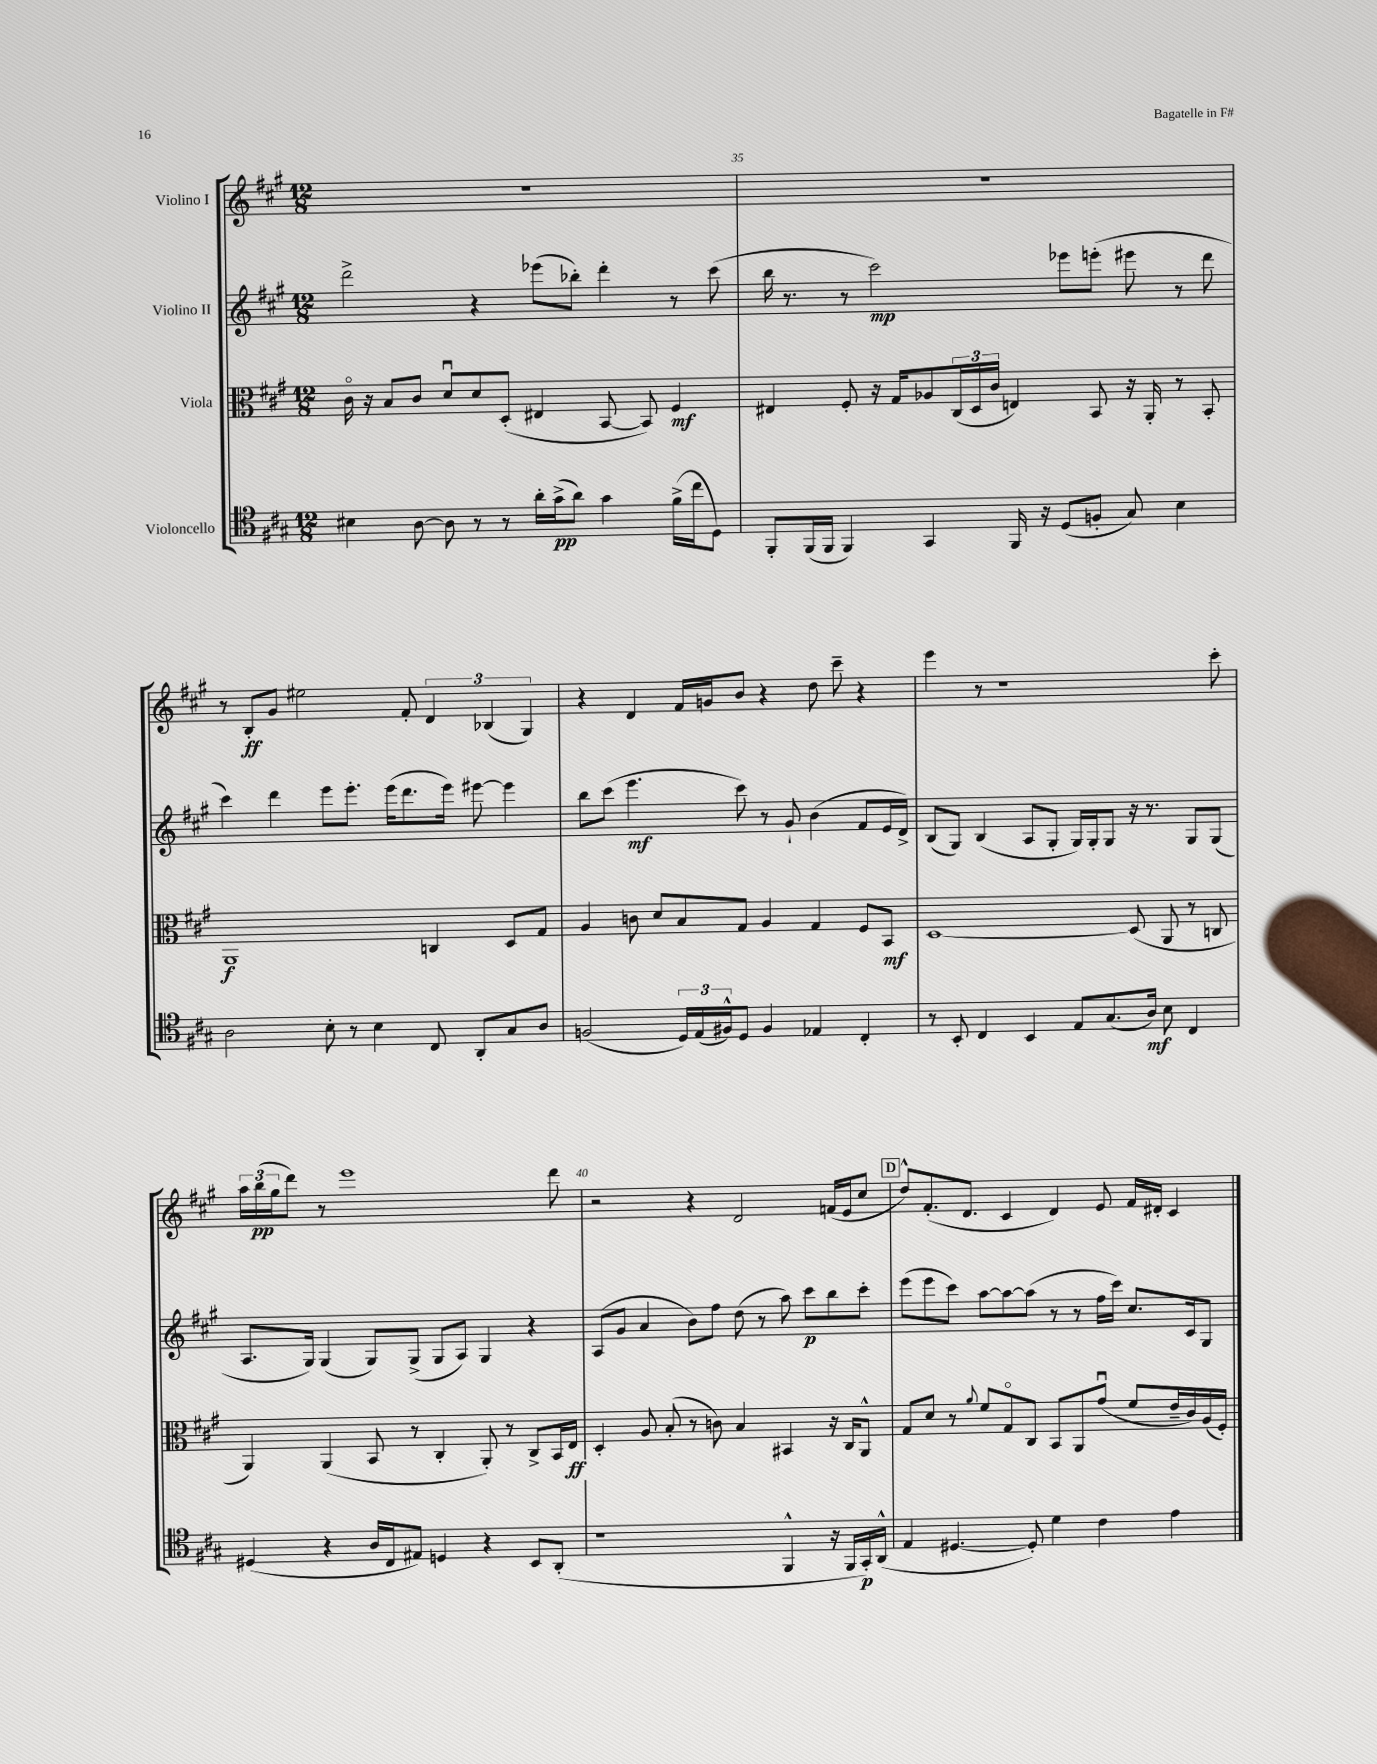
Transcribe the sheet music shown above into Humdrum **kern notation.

**kern	**kern	**kern	**kern
*staff4	*staff3	*staff2	*staff1
*clefC4	*clefC3	*clefG2	*clefG2
*k[f#c#g#]	*k[f#c#g#]	*k[f#c#g#]	*k[f#c#g#]
*M12/8	*M12/8	*M12/8	*M12/8
4B#\	16c#o\	2ddd^\	1.r
.	16r	.	.
.	8B/L	.	.
[8A\	8c#/J	.	.
8A\]	8du/L	.	.
8r	8d/	4r	.
8r	(8D'/J	.	.
16a'\LL	4E#/	(8eee-\L	.
(16g#^\J	.	.	.
8a\J)	.	8bb-'\J)	.
4g#\	[8BB/	4ddd'\	.
.	8BB/])	.	.
(16f#^\LL	4F#/	8r	.
16cc#\J	.	.	.
8D\J)	.	(8ccc#\	.
=	=	=	=
8FF#'/L	4E#/	16bb\	1.r
.	.	8.r	.
(16FF#/L	.	.	.
16FF#/JJ	.	.	.
4FF#/)	8F#'/	8r	.
.	16r	2ccc#\)	.
.	16G#/LK	.	.
4GG#/	8A-/	.	.
.	(24C#/L	.	.
.	24D/	.	.
.	24c#/JJ	.	.
16FF#/	4E/)	.	.
16r	.	.	.
(8D/L	.	8eee-\L	.
8F'/J	8BB/	(8eee'\J	.
8G#/)	16r	8eee#\	.
.	16AA'/	.	.
4B\	8r	8r	.
.	8BB'/	8ddd\	.
=	=	=	=
2A\	1AA	4ccc#\)	8r
.	.	.	8B'/L
.	.	4ddd\	8g#/J
.	.	.	2ee#\
8B'\	.	8eee\L	.
8r	.	8.eee'\J	.
4B\	.	.	.
.	.	(16eee\LK	.
.	.	8.ddd\	8f#'/
8C#/	4C/	.	6d/
.	.	16eee\Jk)	.
8AA'/L	.	[8eee#\	.
.	.	.	(6B-/
8G#/	8D/L	4eee#\]	.
.	.	.	6G#/)
8A/J	8G#/J	.	.
=	=	=	=
(2F/	4A/	8bb\L	4r
.	.	(8ccc#\J	.
.	8c\	4.eee\	4d/
.	8d/L	.	.
24D/LL)	8B/	.	16f#/LL
(24E/	.	.	.
.	.	.	16g/J
24F#^^/J)	.	.	.
8D/J	8G#/J	8ccc#\)	8b/J
4F#/	4A/	8r	4r
.	.	8g#`/	.
4E-/	4G#/	(4b\	8dd\
.	.	.	8ccc#~\
4C#'/	8F#/L	8f#/L	4r
.	8BB/J	16e/L	.
.	.	16d^/JJ)	.
=	=	=	=
8r	[1D	(8B/L	4eee\
8BB'/	.	8G#/J)	.
4C#/	.	(4B/	8r
.	.	.	1r
4BB/	.	8A/L	.
.	.	8G#'/J	.
8E/L	.	16G#/LL)	.
.	.	16G#'/J	.
(8.G#/	.	8G#/J	.
.	(8D/]	16r	.
16A/Jk)	.	8.r	.
8B\	8AA/	.	.
4C#/	8r	8G#/L	.
.	8C/	(8G#/J	8ccc#'\
=	=	=	=
(4D#/	4AA/)	8.A/L	24aa\LL
.	.	.	(24bb\
.	.	.	24gg#\J
.	.	.	8ddd\J)
.	.	16G#/Jk)	.
4r	(4AA/	(4G#/	8r
.	.	.	1eee
16A/LL	8BB/	8G#/L)	.
16C#/J	.	.	.
8E#/J)	8r	(8G#^/J	.
4D/	4C#'/	8G#/L	.
.	.	8A/J)	.
4r	8AA'/)	4G#/	.
.	8r	.	.
8BB/L	8C#^/L	4r	.
(8AA'/J	16BB/L	.	8ddd\
.	16E/JJ	.	.
=	=	=	=
1r	4D'/	(8A/L	2r
.	.	8g#/J	.
.	8A/	4a/	.
.	(8B'/	.	.
.	8r	8b\L)	4r
.	8c\)	8ff#\J	.
.	4B/	(8dd\	2d/
.	.	8r	.
4FF#^^/	4BB#/	8aa\)	.
.	.	8ccc#\L	.
16r	16r	8bb\	(16f/LL
16FF#/LL	16C#/LK	.	16e/J
16GG#'/)	8AA^^/J	8ccc#'\J	8cc#/J
(16AA^^/JJ	.	.	.
=	=	=	=
4E/	8G#/L	(8eee\L	8dd^^/L)
.	8d/J	8eee\	(8.f#'/
[4.D#/	8r	8ccc#\J)	.
.	.	.	8.d/J
.	8qqa/	.	.
.	8f#/L	[8aa\L	.
.	8G#o/	8aa\_	4c#/
8D#'/])	8C#/J	(8aa\]J	.
4d\	8BB/L	8r	4d/)
.	8AA/	8r	.
4c#\	(8g#u/J	16ff#\LL	8e/
.	.	16ccc#\JJ)	.
.	8f#/L	8.cc#/L	16f#/LL
.	.	.	16d#'/JJ
4e\	16e~/L	.	4c#/
.	16c#/)	16c#/k	.
.	(16A/	8G#/J	.
.	16F#'/JJ)	.	.
==	==	==	==
*-	*-	*-	*-
